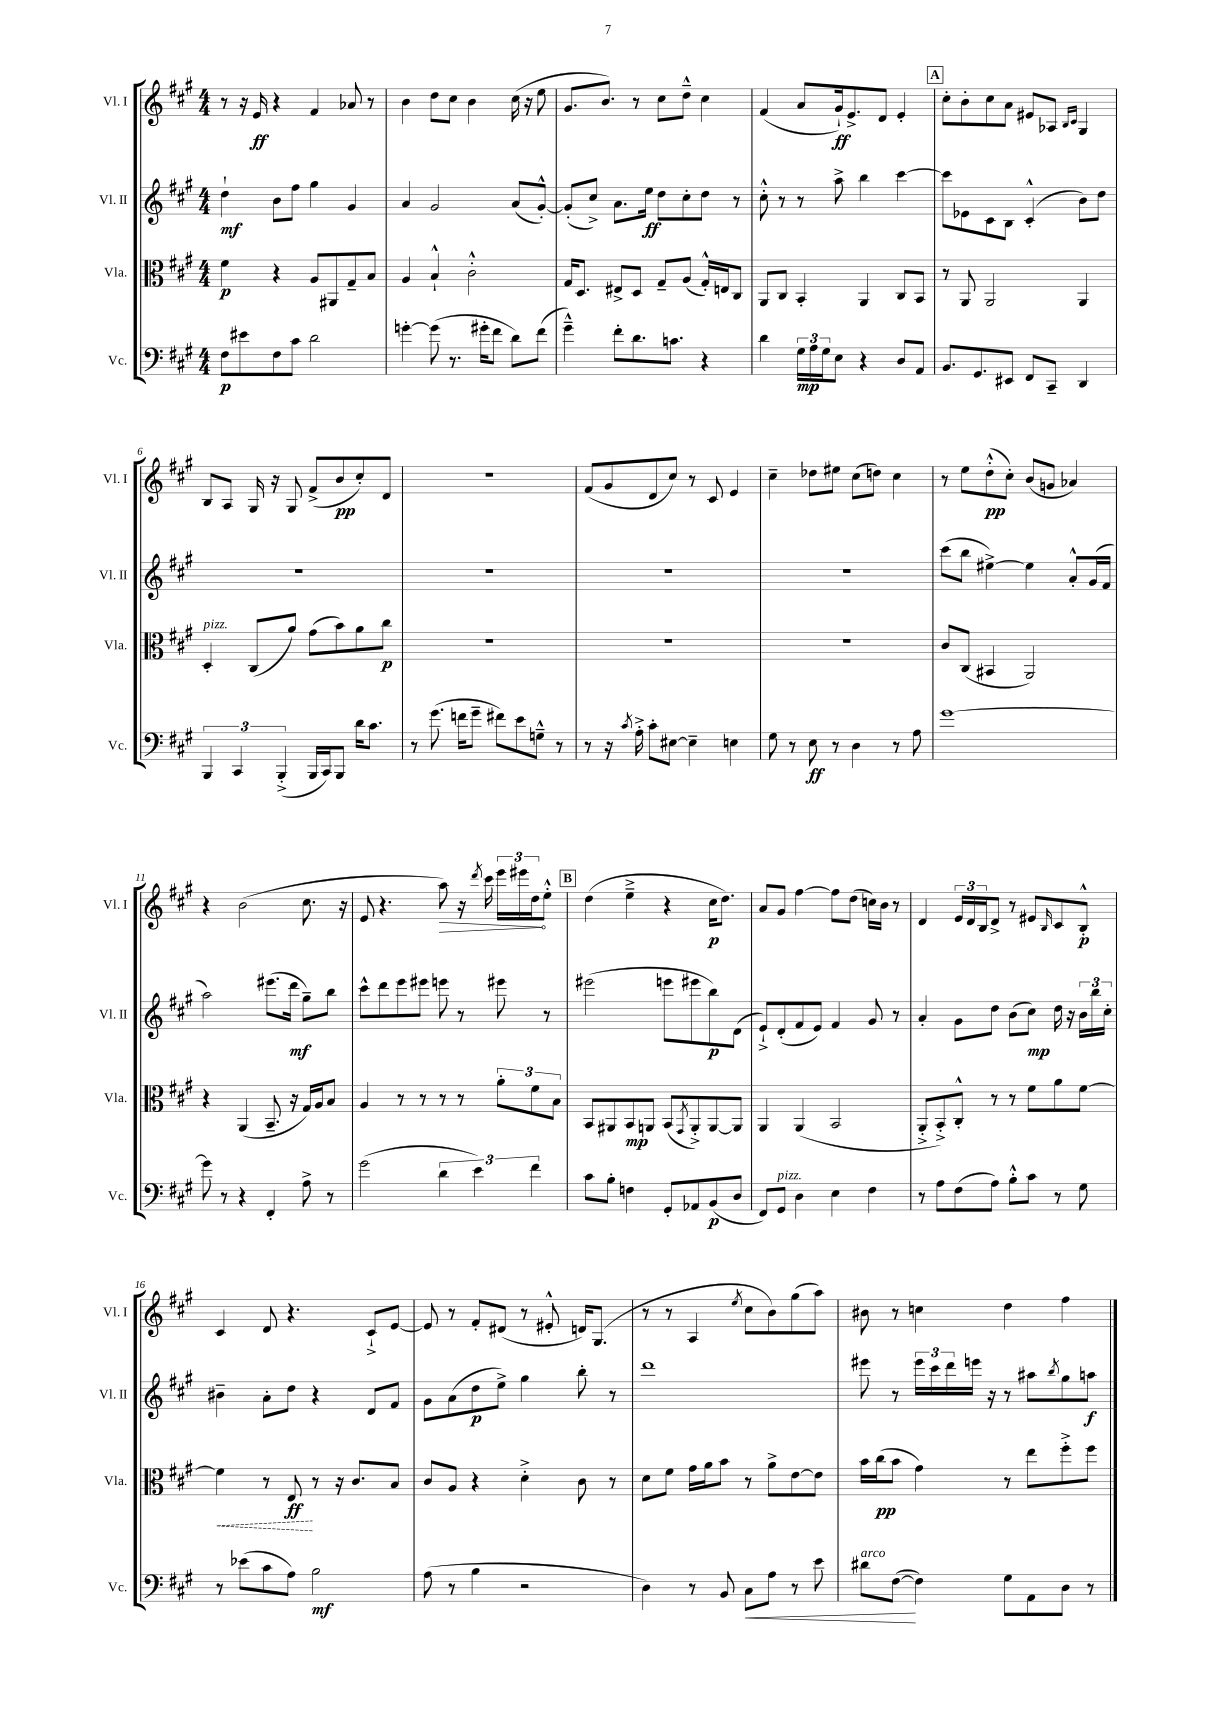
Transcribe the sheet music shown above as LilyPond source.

<<
\new StaffGroup <<
\new Staff = "s0" \with { instrumentName = "Vl. I" shortInstrumentName = "Vl. I" } {
    \clef treble \key a \major \numericTimeSignature \time 4/4
    r8 r16 e'16\ff r4 fis'4 aes'8 r8 |
    b'4 d''8 cis''8 b'4 cis''16( r16 e''8 |
    gis'8. b'8.) r8 cis''8 d''8---^ cis''4 |
    fis'4( a'8 gis'16-!\ff) e'8.-> d'8 e'4-. |
    \mark \markup { \box "A" } cis''8-. b'8-. cis''8 a'8 eis'8 aes8 \grace { b16 cis'16 } gis4 |
    b8 a8 gis16 r16 gis8 fis'8->( b'8\pp cis''8-.) d'8 |
    R1 |
    fis'8( gis'8 d'8 cis''8) r8 cis'8 e'4 |
    cis''4-- des''8 eis''8 cis''8( d''8) cis''4 |
    r8 e''8 d''8-.-^\pp( cis''8-.) b'8( g'8 aes'4) |
    r4 b'2( cis''8. r16 |
    e'8 r4. \once \override Hairpin.circled-tip = ##t a''8\>) r16 \acciaccatura { d'''8 } cis'''16 \tuplet 3/2 { e'''16 eis'''16 d''16\! } e''8-.-^ |
    \mark \markup { \box "B" } d''4( e''4---> r4 cis''16\p d''8.) |
    a'8 gis'8 fis''4~ fis''8 d''8( c''16) b'16 r8 |
    d'4 \tuplet 3/2 { e'16 d'16 b16 } d'8-> r8 eis'8 \grace { b16 } cis'8 b8-.-^\p |
    cis'4 d'8 r4. cis'8-!-> e'8~ |
    e'8 r8 fis'8-. dis'8( r8 eis'8-.-^ d'16) gis8.( |
    r8 r8 a4 \acciaccatura { e''8 } cis''8 b'8) gis''8( a''8) |
    bis'8 r8 c''4 d''4 fis''4 \bar "|." |
}
\new Staff = "s1" \with { instrumentName = "Vl. II" shortInstrumentName = "Vl. II" } {
    \clef treble \key a \major \numericTimeSignature \time 4/4
    d''4-!\mf b'8 fis''8 gis''4 gis'4 |
    a'4 gis'2 a'8( gis'8~-.-^) |
    gis'8-.( cis''8->) a'8. e''16\ff d''8 cis''8-. d''8 r8 |
    cis''8-.-^ r8 r8 a''8-> b''4 cis'''4~ |
    \mark \markup { \box "A" } cis'''8 ees'8 cis'8 b8 cis'4-.-^( b'8) d''8 |
    R1 |
    R1 |
    R1 |
    R1 |
    cis'''8( b''8 eis''4~->) eis''4 a'8-.-^ gis'16( fis'16 |
    a''2) eis'''8.( d'''16\mf gis''8--) b''8 |
    cis'''8-^ d'''8 e'''8 eis'''8 e'''8 r8 eis'''8 r8 |
    \mark \markup { \box "B" } eis'''2( e'''8 eis'''8 b''8\p) d'8( |
    e'8-!->) d'8-.( fis'8 e'8) fis'4 gis'8 r8 |
    a'4-. gis'8 d''8 b'8( cis''8\mp) d''16 r16 \tuplet 3/2 { b'16 b''16 cis''16-. } |
    bis'4-- a'8-. d''8 r4 d'8 fis'8 |
    gis'8 a'8( d''8\p e''8->) gis''4 b''8-. r8 |
    d'''1 |
    eis'''8 r8 \tuplet 3/2 { eis'''16 cis'''16 d'''16 } e'''16 r16 r8 ais''8 \acciaccatura { b''8 } gis''8 a''8\f \bar "|." |
}
\new Staff = "s2" \with { instrumentName = "Vla." shortInstrumentName = "Vla." } {
    \clef alto \key a \major \numericTimeSignature \time 4/4
    fis'4\p r4 a8 ais,8 gis8-- b8 |
    a4 b4-!-^ cis'2-.-^ |
    gis16 d8. eis8-> d8 gis8-- a8( gis16-.-^) e16 cis8 |
    a,8 cis8 b,4-. a,4 cis8 b,8 |
    \mark \markup { \box "A" } r8 a,8 a,2 a,4 |
    d4-.^\markup { \italic "pizz." } cis8( a'8) gis'8( b'8) a'8 cis''8\p |
    R1 |
    R1 |
    R1 |
    cis'8 cis8( bis,4 a,2) |
    r4 a,4( b,8.-- r16 gis16) a16 b8 |
    a4 r8 r8 r8 r8 \tuplet 3/2 { a'8-. fis'8 b8 } |
    \mark \markup { \box "B" } b,8 ais,8 b,8\mp a,8 b,8( \acciaccatura { gis,8 } a,8-.->) a,8~ a,8 |
    a,4 a,4( b,2 |
    a,8-.-> b,8-.->) cis8-.-^ r8 r8 fis'8 a'8 fis'8~ |
    \once \override Hairpin.style = #'dashed-line fis'4\< r8 e8\ff\! r8 r16 cis'8. b8 |
    cis'8 a8 r4 d'4-.-> cis'8 r8 |
    d'8 fis'8 gis'16 a'16 b'8 r8 a'8-> e'8~ e'8 |
    b'16 cis''16\pp( b'8 gis'4) r8 e''8 fis''8-.-> fis''8 \bar "|." |
}
\new Staff = "s3" \with { instrumentName = "Vc." shortInstrumentName = "Vc." } {
    \clef bass \key a \major \numericTimeSignature \time 4/4
    fis8\p eis'8 fis8 cis'8 d'2 |
    g'4~-. g'8( r8. gis'16-. fis'8 d'8) fis'8( |
    gis'4---^) fis'8-. d'8. c'8. r4 |
    d'4 \tuplet 3/2 { gis16\mp a16 gis16 } e8 r4 d8 a,8 |
    \mark \markup { \box "A" } b,8. gis,8. eis,8 fis,8 cis,8-- d,4 |
    \tuplet 3/2 { b,,4 cis,4 b,,4-.->( } b,,16 cis,16) b,,8 d'16 cis'8. |
    r8 gis'8.( f'16 gis'8-- fis'8) e'8 g8---^ r8 |
    r8 r16 \acciaccatura { cis'8 } a16-.-> cis'8-. eis8~ eis4-- e4 |
    gis8 r8 e8\ff r8 d4 r8 a8 |
    gis'1~ |
    gis'8 r8 r4 fis,4-. a8-> r8 |
    gis'2( \tuplet 3/2 { d'4 e'4) fis'4 } |
    \mark \markup { \box "B" } cis'8 b8-. f4 gis,8-. aes,8 b,8\p( d8 |
    fis,8) gis,8^\markup { \italic "pizz." } d4 e4 fis4 |
    r8 a8 fis8( a8) b8-.-^ cis'8 r8 gis8 |
    r8 ees'8( cis'8 a8) b2\mf |
    a8( r8 b4 r2 |
    d4) r8 b,8 cis8\< a8 r8 e'8 |
    dis'8^\markup { \italic "arco" } fis8~\!( fis4) gis8 a,8 d8 r8 \bar "|." |
}
>>
>>
